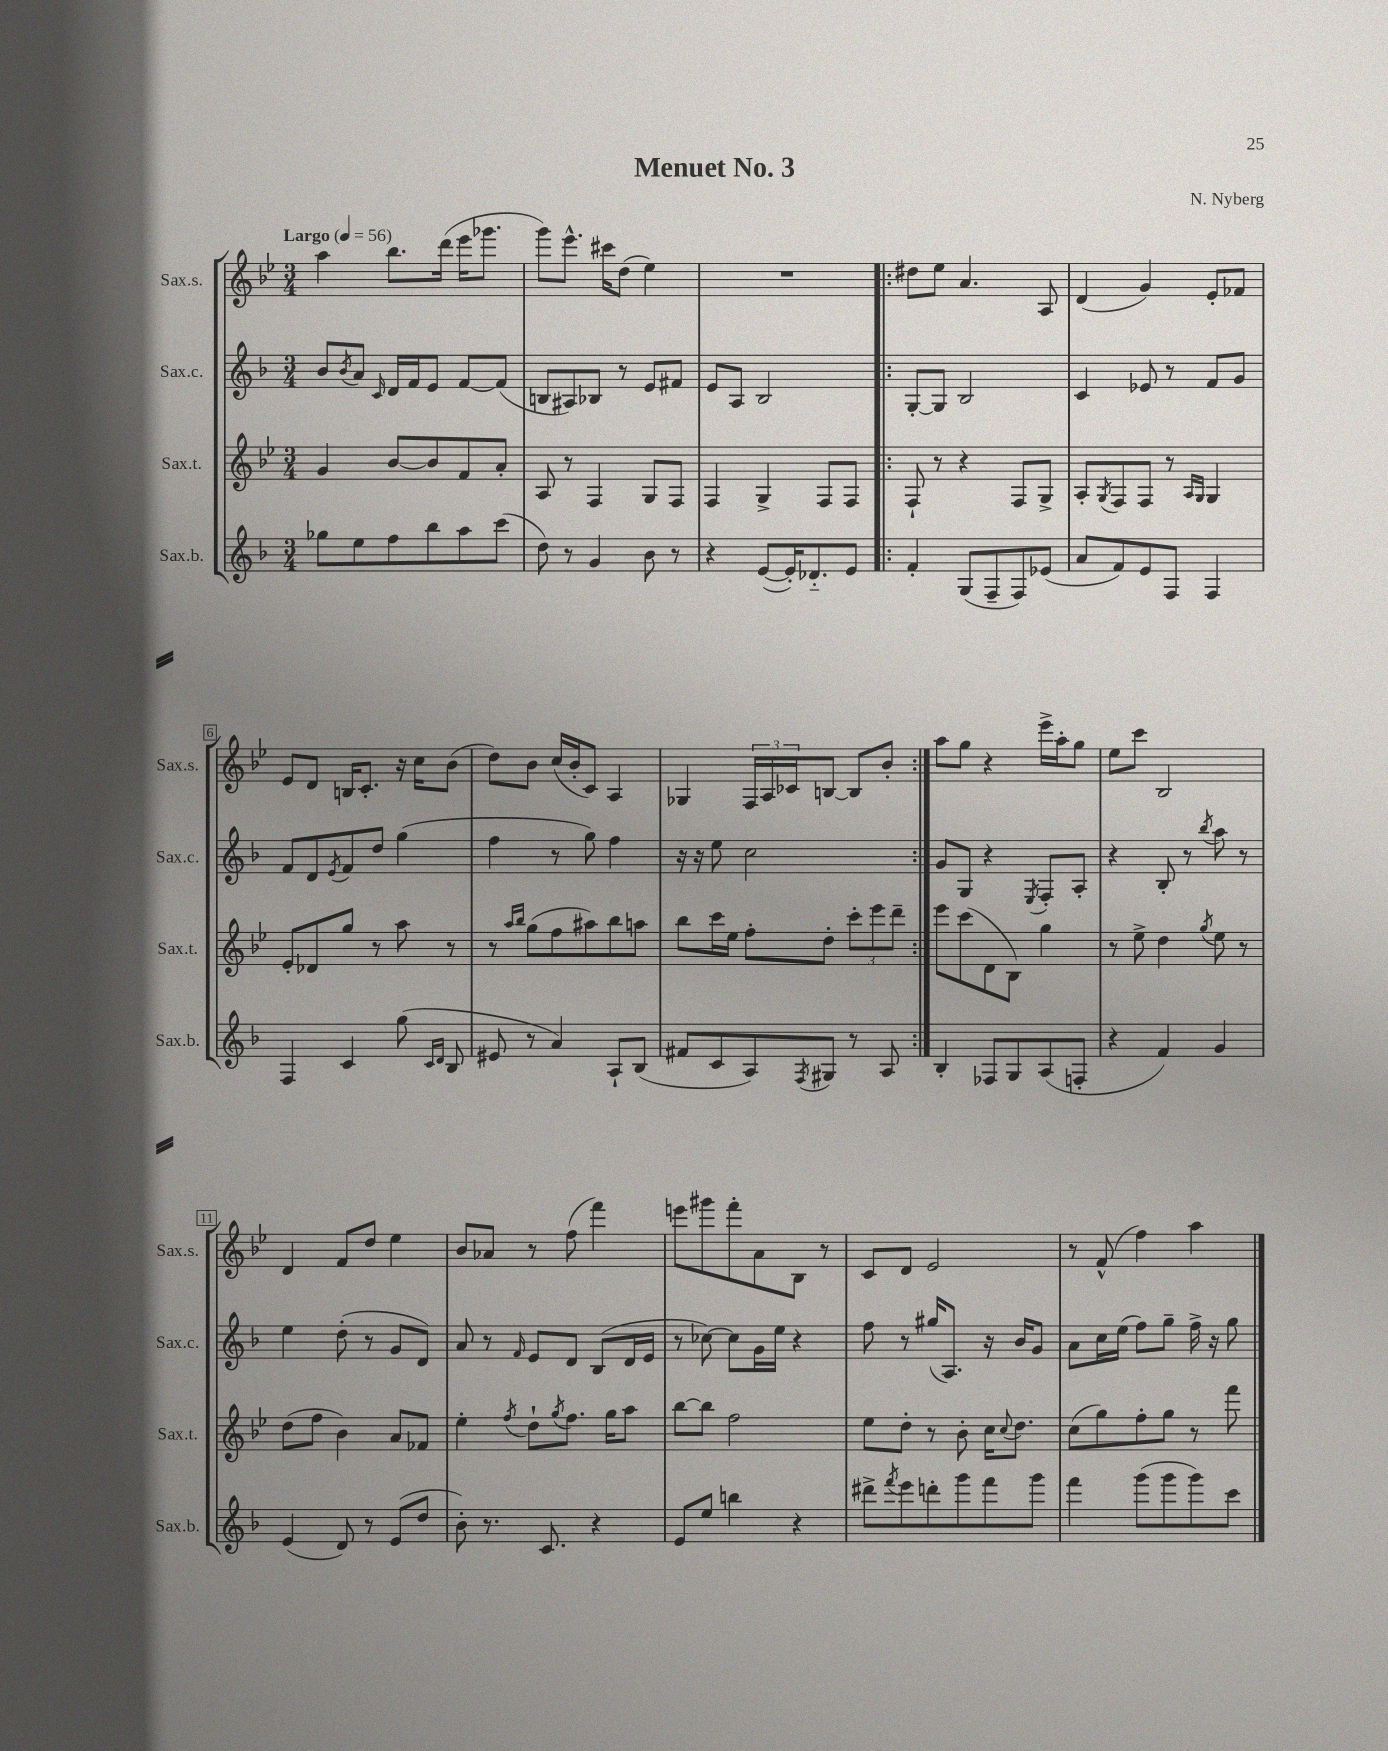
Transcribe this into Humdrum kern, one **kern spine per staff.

**kern	**kern	**kern	**kern
*staff4	*staff3	*staff2	*staff1
*clefG2	*clefG2	*clefG2	*clefG2
*k[b-]	*k[b-e-]	*k[b-]	*k[b-e-]
*M3/4	*M3/4	*M3/4	*M3/4
*MM56	*MM56	*MM56	*MM56
8gg-	4g	8b-	4aa
.	.	8qb-	.
8ee	.	8a	.
.	.	16qqc	.
8ff	[8b-	16d	8.bb-
.	.	16f	.
8bb-	8b-]	8e	.
.	.	.	(16ddd
8aa	8f	[8f	16eee-
.	.	.	8.ggg-
(8ccc	8a'	(8f]	.
=	=	=	=
8dd)	8A	8B	8ggg)
8r	8r	8A#)	8.eee-^^
4g	4F	8B-	.
.	.	.	16ccc#
.	.	8r	(8dd
8b-	8G	8e	4ee-)
8r	8F	8f#	.
=	=	=	=
4r	4F	8e	2.r
.	.	8A	.
([8e	4G^	2B-	.
16e'])	.	.	.
8.d-'~	.	.	.
.	8F	.	.
8e	8F	.	.
=!|:	=!|:	=!|:	=!|:
4f'	8F`	[8G'	8dd#
.	8r	8G]	8ee-
(8G	4r	2B-	4.a
8F~	.	.	.
8F)	8F	.	.
(8e-	8G^	.	8A
=	=	=	=
8a	8A'	4c	(4d
.	8qG	.	.
8f)	8F	.	.
8e	8F	8e-	4g)
8F	8r	8r	.
.	16qqA	.	.
.	16qqG	.	.
4F	4G	8f	8e-'
.	.	8g	8f-
=	=	=	=
4F	8e-'	8f	8e-
.	8d-	8d	8d
.	.	8qe	.
4c	8gg	8f	16B
.	.	.	8.c'
.	8r	8dd	.
(8gg	8aa	(4gg	16r
.	.	.	16cc
16qqc	.	.	.
16qqd	.	.	.
8B-	8r	.	(8b-
=	=	=	=
8e#	8r	4ff	8dd)
.	16qqaa	.	.
.	16qqbb-	.	.
8r	(8gg	.	8b-
4a)	8ff	8r	(16cc
.	.	.	16b-'
.	8aa#)	8gg)	8c)
8A`	8bb-	4ff	4A
(8B-	8aa	.	.
=	=	=	=
8f#	8bb-	16r	4G-
.	.	16r	.
8c	16ccc	8ee	.
.	16ee-	.	.
8A)	8ff'	2cc	24F
.	.	.	24A
.	.	.	24c-
8qF	.	.	.
8G#	8dd'	.	[8B
8r	12ccc'	.	8B]
.	12eee-	.	.
8A	.	.	8b-'
.	12ddd~	.	.
=:|!	=:|!	=:|!	=:|!
4B-'	8eee-	8g	8aa
.	(8ccc	8G	8gg
8F-	8d	4r	4r
8G	8B-)	.	.
.	.	8qE	.
(8A	4gg	8F'	16eee-^
.	.	.	16aa'
8F'	.	8A'	8gg
=	=	=	=
4r	8r	4r	8ee-
.	8ee-^	.	8ccc
4f)	4dd	8B-'	2B-
.	.	8r	.
.	8qgg	8qbb-	.
4g	8ee-	8aa	.
.	8r	8r	.
=	=	=	=
(4e	(8dd	4ee	4d
.	8ff	.	.
8d)	4b-)	(8dd'	8f
8r	.	8r	8dd
(8e	8a	8g	4ee-
8dd	8f-	8d)	.
=	=	=	=
8b-')	4ee-'	8a	8b-
8.r	.	8r	8a-
.	8qff	16qqf	.
.	8dd`	8e	8r
8.c	.	.	.
.	8qgg	.	.
.	8.ff	8d	(8ff
4r	.	(8B-	4fff)
.	16gg	.	.
.	8aa	16d	.
.	.	16e	.
=	=	=	=
8e	[8bb-	8r	8eee
8ee	8bb-]	[8cc-)	8ggg#
4bb	2ff	8cc-]	8fff'
.	.	16g	8a
.	.	16ee	.
4r	.	4r	8B-
.	.	.	8r
=	=	=	=
8ddd#^	8ee-	8ff	8c
8qfff	.	.	.
8eee	8dd'	8r	8d
8ddd'	8r	(16gg#	2e-
.	.	8.A)	.
8ggg	8b-'	.	.
8fff	16cc	16r	.
.	8qqcc	.	.
.	8.dd	16b-	.
8ggg	.	8g	.
=	=	=	=
4fff	(8cc	8a	8r
.	8gg)	16cc	(8f^^
.	.	(16ee	.
(8ggg	8ff'	8ff)	4ff)
8ggg	8gg	8gg~	.
8ggg)	8r	16ff^	4aa
.	.	16r	.
8ccc	8fff	8gg	.
==	==	==	==
*-	*-	*-	*-
